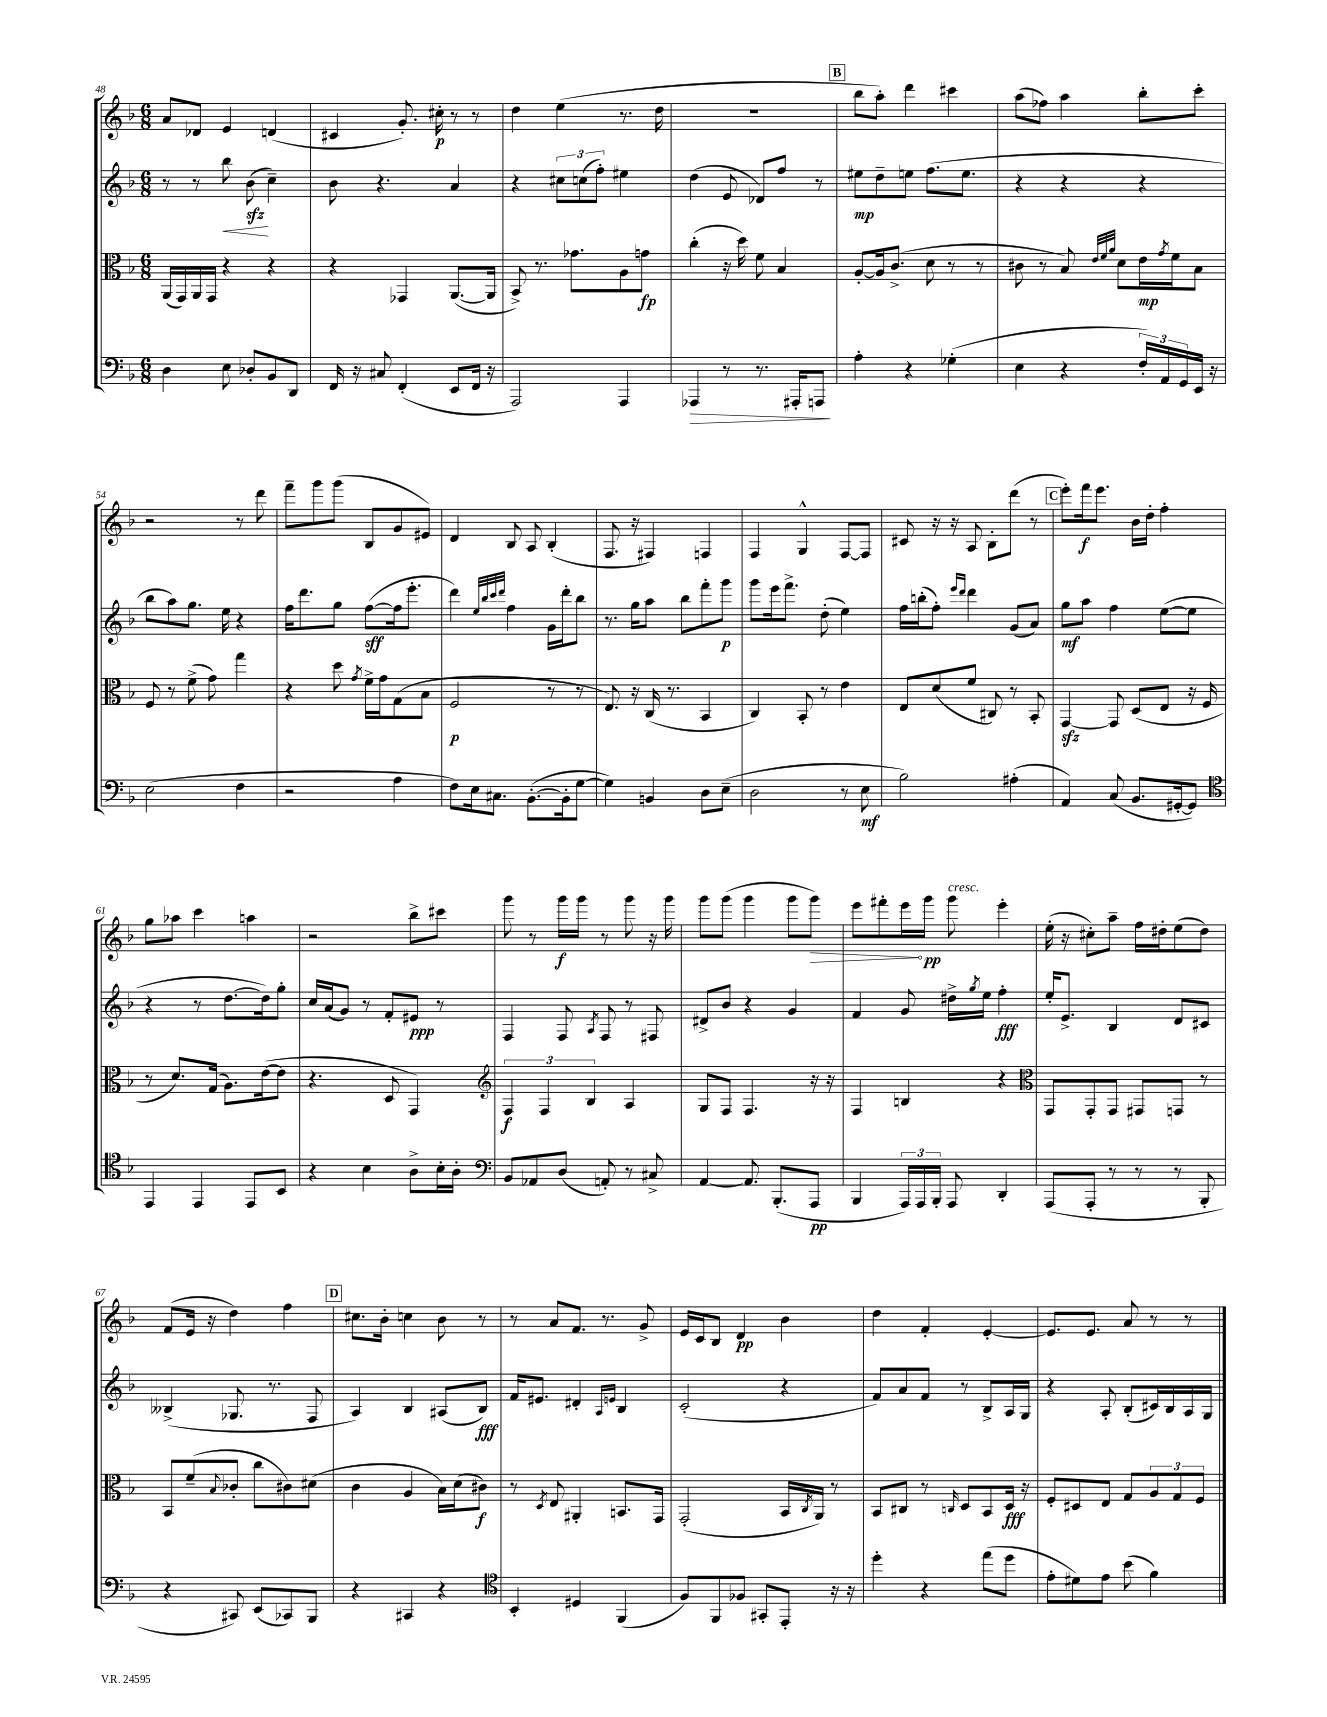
<<
\new StaffGroup <<
\new Staff = "s0" {
    \clef treble \key f \major \numericTimeSignature \time 6/8
    a'8 des'8 e'4 d'4( |
    cis'4 g'8.-.) cis''16-.\p r8 r8 |
    d''4 e''4( r8. d''16 |
    R2. |
    \mark \markup { \box "B" } bes''8 a''8-.) d'''4 cis'''4 |
    a''8( fes''8) a''4 bes''8-. c'''8-. |
    r2 r8 d'''8 |
    f'''8-- g'''8 g'''8( bes8 g'8 eis'8) |
    d'4 bes8 a8 bes4-.( |
    f8. r16 fis4) f4 |
    f4 g4-^ f8~ f8 |
    cis'8 r16 r16 a8 bes8-. d'''8( r8 |
    \mark \markup { \box "C" } e'''8-.) f'''16\f e'''8. bes'16 d''16-. f''4-. |
    g''8 aes''8 c'''4 a''4 |
    r2 bes''8-> cis'''8 |
    g'''8 r8 g'''16\f g'''16 r8 g'''8 r16 g'''16 |
    g'''8 g'''8( g'''4 g'''8 \once \override Hairpin.circled-tip = ##t g'''8\>) |
    e'''8 fis'''8-. e'''16\! g'''16\pp g'''8^\markup { \italic "cresc." } e'''4-. |
    e''16-.( r16 cis''8-.) a''8-- f''16 dis''16-. e''8( dis''8) |
    f'8( e'16 r16 d''4) f''4 |
    \mark \markup { \box "D" } cis''8. bes'16-. c''4 bes'8 r8 |
    r8 a'8 f'8. r8. g'8-> |
    e'16 c'16 bes8 d'4\pp bes'4 |
    d''4 f'4-. e'4~-. |
    e'8. e'8. a'8 r8 r8 \bar "|." |
}
\new Staff = "s1" {
    \clef treble \key f \major \numericTimeSignature \time 6/8
    r8 r8 bes''8\< bes'8\sfz\!( c''4--) |
    bes'8 r4. a'4 |
    r4 \tuplet 3/2 { cis''8 c''8( f''8-.) } eis''4 |
    d''4( e'8 des'8) f''8 r8 |
    \mark \markup { \box "B" } eis''8\mp d''8-- e''8 f''8.( e''8. |
    r4 r4 r4 |
    bes''8 a''8) g''8. e''16 r4 |
    f''16 d'''8. g''8 f''8~\sff( f''16 e'''8.-. |
    d'''4) \grace { e''32 bes''32 c'''32 d'''32 } f''4 g'16 d'''16-. bes''8 |
    r8. g''16 a''8 bes''8 f'''8-. g'''8\p |
    g'''8 e'''16 f'''8.-> d''8-.( e''4) |
    f''16 b''16-.( f''8-.) \grace { e'''16 d'''16 } d'''4 g'8( a'8) |
    \mark \markup { \box "C" } g''8\mf a''8 f''4 e''8~( e''8 |
    r4 r8 d''8.~ d''16) g''8-. |
    c''16 a'16( g'8) r8 f'8-. eis'8\ppp r8 |
    f4 f8 \acciaccatura { a8 } f8 r8 fis8 |
    dis'8-> bes'8 r4 g'4 |
    f'4 g'8 dis''16-> \acciaccatura { g''8 } e''16 f''4-.\fff |
    e''16-. e'8.-> bes4 d'8 cis'8 |
    beses4->( ges8. r8. f8 |
    \mark \markup { \box "D" } a4) bes4 ais8( bes8\fff) |
    f'16 eis'8. dis'4-. \grace { a16 e'16 } bes4 |
    c'2-.( r4 |
    f'8) a'8 f'8 r8 bes8-> a16 g16 |
    r4 a8-. bes8-.( cis'16) bes16 a16 g16 \bar "|." |
}
\new Staff = "s2" {
    \clef alto \key f \major \numericTimeSignature \time 6/8
    a,16( g,16) a,16 g,16 r4 r4 |
    r4 ges,4 a,8.~( a,16 |
    bes,8->) r8. ges'8. a8 g'8\fp |
    c''4-.( r16 d''16) f'8 bes4 |
    \mark \markup { \box "B" } a8~-. a16 c'8.->( d'8 r8 r8 |
    cis'8 r8 bes8) \grace { e'32 f'32 a'32 } d'8 e'16\mp \acciaccatura { g'8 } f'16 bes8 |
    f8 r8 f'8->( g'8) g''4 |
    r4 d''8 \acciaccatura { g'8 } f'16-> g'16 g8( bes8 |
    f2\p r8 r8 |
    e8.) r16 c16( r8. bes,4 |
    c4) bes,8-. r8 e'4 |
    e8 d'8( f'8 cis8) r8 bes,8-. |
    \mark \markup { \box "C" } g,4~\sfz g,8 d8( e8 r16 f16 |
    r8 d'8.) g16( a8.) e'16~( e'8 |
    r4. d8 g,4) |
    \clef treble \tuplet 3/2 { f4\f f4 bes4 } a4 |
    g8 f8 f4. r16 r16 |
    f4 b4 r4 |
    \clef alto g,8 g,8-. g,8 gis,8 g,8 r8 |
    bes,8 f'8--( \appoggiatura { bes8 } ces'8-. c''8 cis'8) dis'8( |
    \mark \markup { \box "D" } c'4 a4 bes16) d'16( cis'8\f) |
    r8 \acciaccatura { d8 } e8 ais,4-. b,8. g,16 |
    g,2-.( bes,16 \acciaccatura { c8 } a,16) r8 |
    bes,8 cis8 r8 \grace { c16 } d8 bes,8 d16\fff r16 |
    f8-. dis8 e8 g8 \tuplet 3/2 { a8 g8 f8 } \bar "|." |
}
\new Staff = "s3" {
    \clef bass \key f \major \numericTimeSignature \time 6/8
    d4 e8 des8-. bes,8 d,8 |
    f,16 r16 cis8 f,4-.( e,8 f,16 r16 |
    a,,2) a,,4 |
    aes,,4\> r8 r8. ais,,16-. a,,8\! |
    \mark \markup { \box "B" } a4-. r4 ges4-.( |
    e4 r4 \tuplet 3/2 { f16-.) a,16 g,16 } e,16 r16 |
    e2( f4 |
    r2 a4 |
    f8) e16 cis8. bes,8.~-.( bes,16-. g8~ |
    g4) b,4 d8 e8--( |
    d2 r8 e8\mf |
    bes2) ais4-.( |
    \mark \markup { \box "C" } a,4) c8( bes,8. gis,16~-. gis,8) |
    \clef tenor e,4 e,4 e,8 bes,8 |
    r4 bes4 a8-> bes16-. a16-. |
    \clef bass bes,8 aes,8 d8( a,8-.) r8 cis8-> |
    a,4~ a,8. bes,,8.-.( a,,8\pp |
    bes,,4 \tuplet 3/2 { a,,16) a,,16 bes,,16-. } a,,8 d,4-. |
    a,,8( a,,8-. r8 r8 r8 bes,,8-. |
    r4 cis,8) e,8( ces,8) bes,,8 |
    \mark \markup { \box "D" } r4 cis,4 r4 |
    \clef tenor bes,4-. dis4 f,4( |
    f8) f,8 fes8 gis,8-. e,8-. r16 r16 |
    d''4-. r4 e''8( d''8 |
    e'8-. dis'8) e'8 bes'8( f'4) \bar "|." |
}
>>
>>
\layout { \context { \Score currentBarNumber = #48 } }
